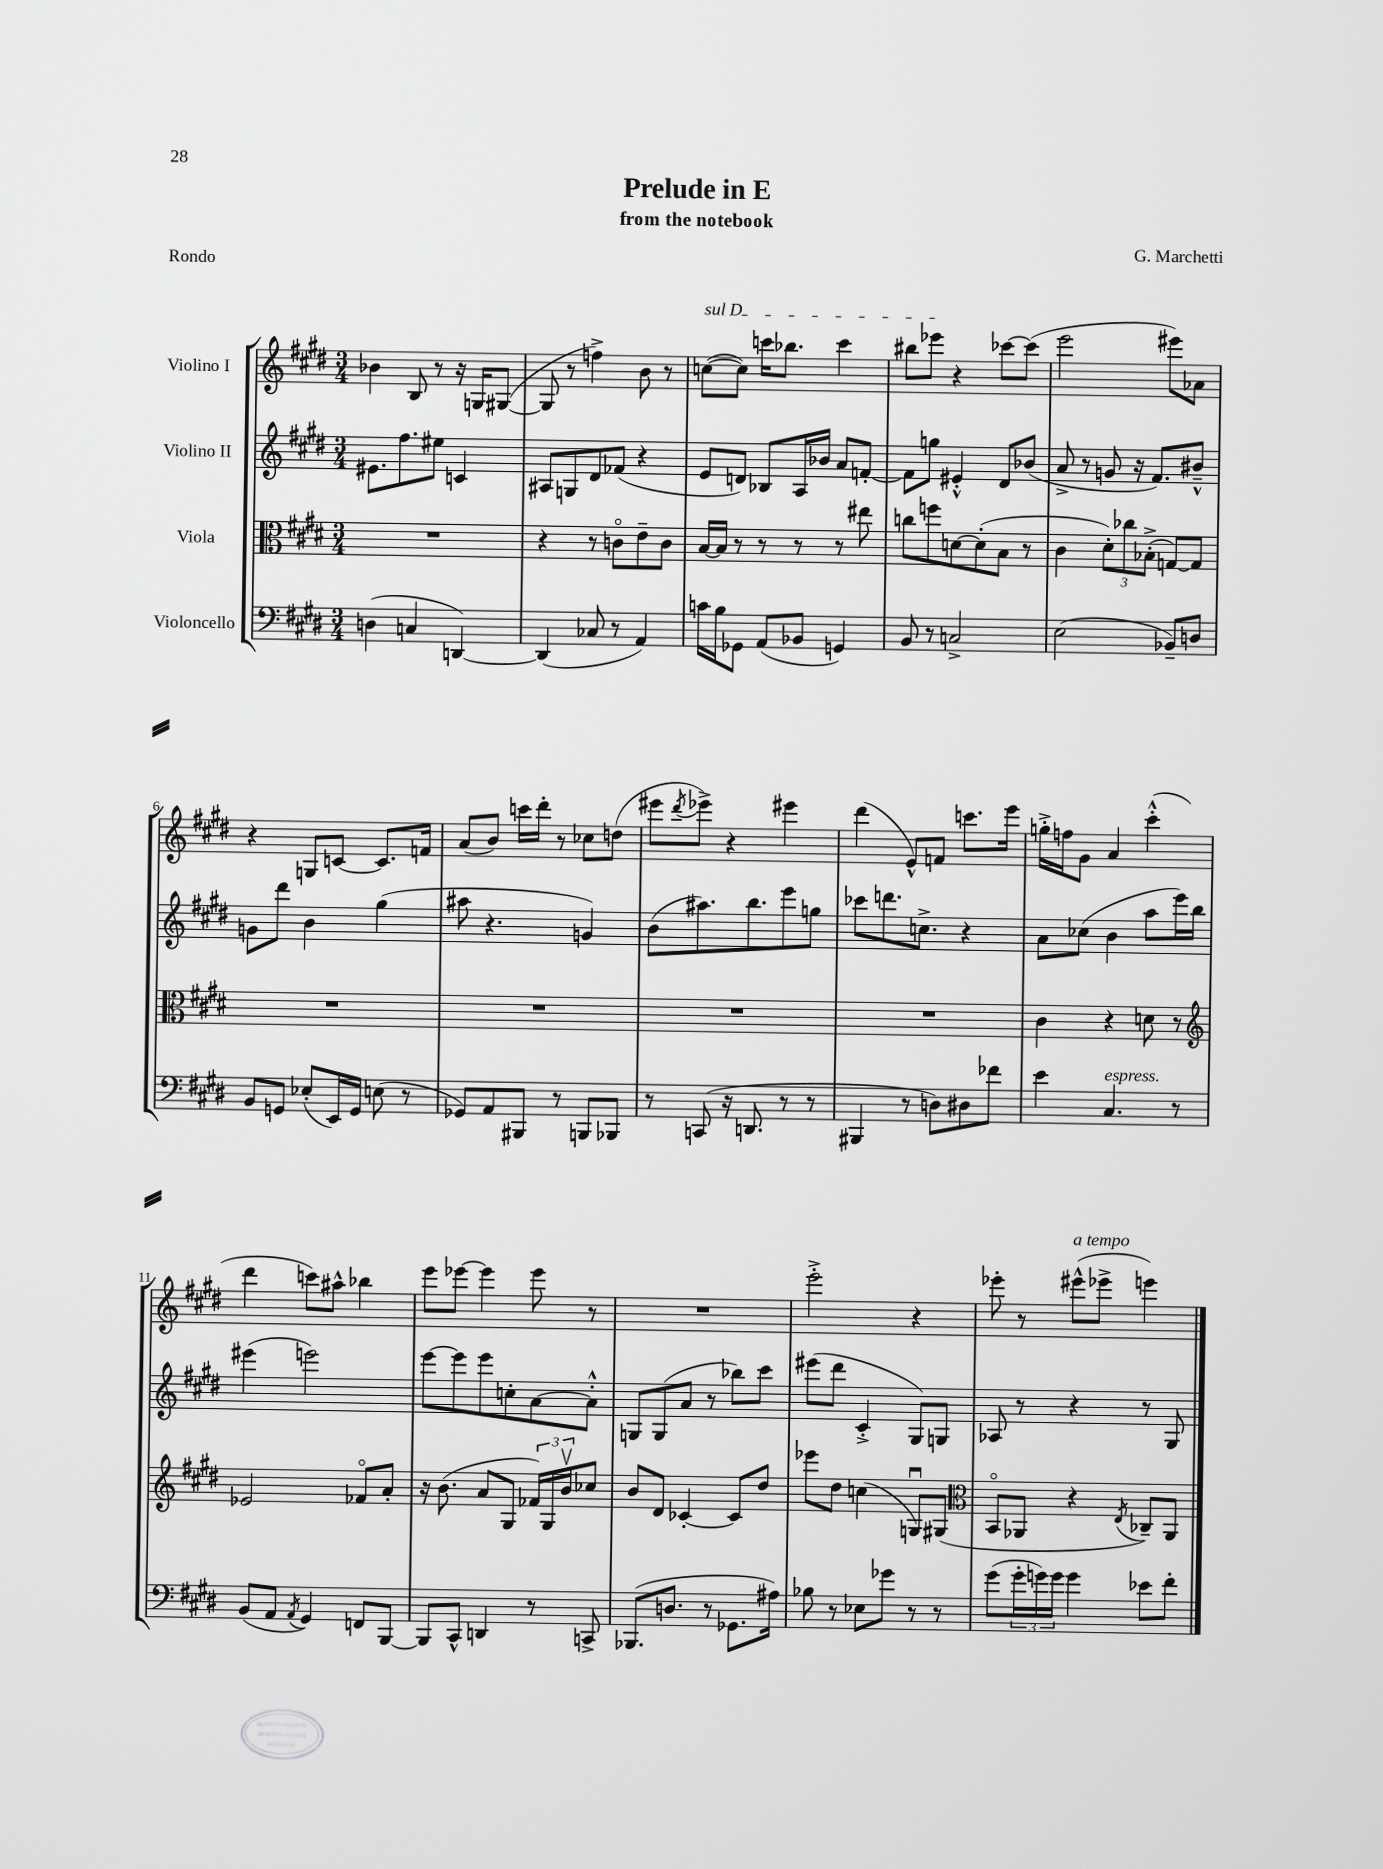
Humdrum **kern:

**kern	**kern	**kern	**kern
*staff4	*staff3	*staff2	*staff1
*clefF4	*clefC3	*clefG2	*clefG2
*k[f#c#g#d#]	*k[f#c#g#d#]	*k[f#c#g#d#]	*k[f#c#g#d#]
*M3/4	*M3/4	*M3/4	*M3/4
(4D	2.r	8.e#	4b-
.	.	8.ff#	.
4C	.	.	8B
.	.	8ee#	8r
[4DD)	.	4c	16r
.	.	.	16G
.	.	.	([8G#
=	=	=	=
(4DD]	4r	8A#	8G#]
.	.	8G	8r
8C-	8r	8d#	4ff^)
8r	8co	(8f-	.
4AA)	8e~	4r	8b
.	8c	.	8r
=	=	=	=
16c	[16B	8e	([8cc
16B	16B]	.	.
8GG-	8r	8d)	8cc])
(8AA	8r	8B-	16ccc
.	.	.	8.bb-
8BB-	8r	16A	.
.	.	16b-	.
4GG)	8r	8a	4ccc
.	8ee#	[8f'	.
=	=	=	=
8BB	8cc	8f]	8bb#
8r	8ff	8gg	8eee-
2C^	[8d	4e#'^^	4r
.	(8d']	.	.
.	8B	8d#	[8ccc-
.	8r	(8b-	(8ccc-]
=	=	=	=
(2E	4c#	8a^	2eee
.	.	8r	.
.	12d#')	8g	.
.	12cc-	.	.
.	.	16r	.
.	(12B-'^	.	.
.	.	8.f#)	.
8BB-~)	[8G)	.	8eee#)
8D	8G]	8b#~^^	8a-
=	=	=	=
8BB	2.r	8g	4r
8GG	.	8ddd#	.
(8E-'	.	4b	8G
16EE)	.	.	[8c
16GG	.	.	.
(8E	.	(4gg#	8.c]
8r	.	.	.
.	.	.	16f
=	=	=	=
8GG-)	2.r	8aa#	(8a
8AA	.	4.r	8b)
8BBB#	.	.	16ccc
.	.	.	16ddd#'
8r	.	.	8r
8BBB	.	4g)	8cc-
8BBB-	.	.	(8dd
=	=	=	=
8r	2.r	(8b	8eee#
.	.	.	8qddd#
(8CC	.	8.aa#)	8eee-^)
16r	.	.	4r
8.DD	.	8.bb	.
8r	.	8eee	4eee#
8r	.	8gg	.
=	=	=	=
4BBB#	2.r	8ccc-	(4ddd#
.	.	8.ddd	.
8r	.	.	8e^^)
.	.	8.cc^	.
8D)	.	.	8f
8D#	.	4r	8.ccc
8f-	.	.	.
.	.	.	16eee
=	=	=	=
4e	4c#	8a	16gg'^
.	.	.	16ff
.	.	(8cc-	8g#
4.C#	4r	4b	4a
.	8d	8aa	(4ccc#'^^
8r	8r	16eee)	.
.	.	16bb	.
=	=	=	=
*	*clefG2	*	*
(8BB	2e-	(4eee#	4ddd#
8AA	.	.	.
8qAA	.	.	.
4GG#)	.	2eee)	8ccc)
.	.	.	8aa#^^
8FF	8f-o	.	4bb-
[8BBB	8a'	.	.
=	=	=	=
8BBB]	16r	[8eee	8eee
.	(8.b	.	.
8CC#^^	.	8eee]	[8eee-
4DD	8a	8eee	4eee-]
.	8G#	8cc'	.
8r	24f-)	[8a	8eee-
.	24G#	.	.
.	24bv	.	.
8CC^	8cc-	8a'^^]	8r
=	=	=	=
(8.BBB-	8b	8G	2.r
.	8d#	(8G	.
8.D	.	.	.
.	[4c-'	8a	.
8r	.	8r	.
8.GG-	8c-]	8bb-)	.
.	8dd#	8ccc#	.
16A#)	.	.	.
=	=	=	=
8B-	8eee-	(8eee#	2eee'^
8r	8dd#	8ddd#	.
8E-	(4cc	4c#'^	.
8g-	.	.	.
8r	8Gu)	8G#)	4r
8r	(8G#	8G	.
=	=	=	=
*	*clefC3	*	*
(8g#	8BBo	8A-	8eee-'
24g#'	8AA-	8r	8r
24g)	.	.	.
24g	.	.	.
4g	4r	4r	(8eee#^^
.	.	.	8eee-^
.	8qE	.	.
8e-	8C-~)	8r	4eee)
8f#'	8AA-	8G#	.
==	==	==	==
*-	*-	*-	*-
